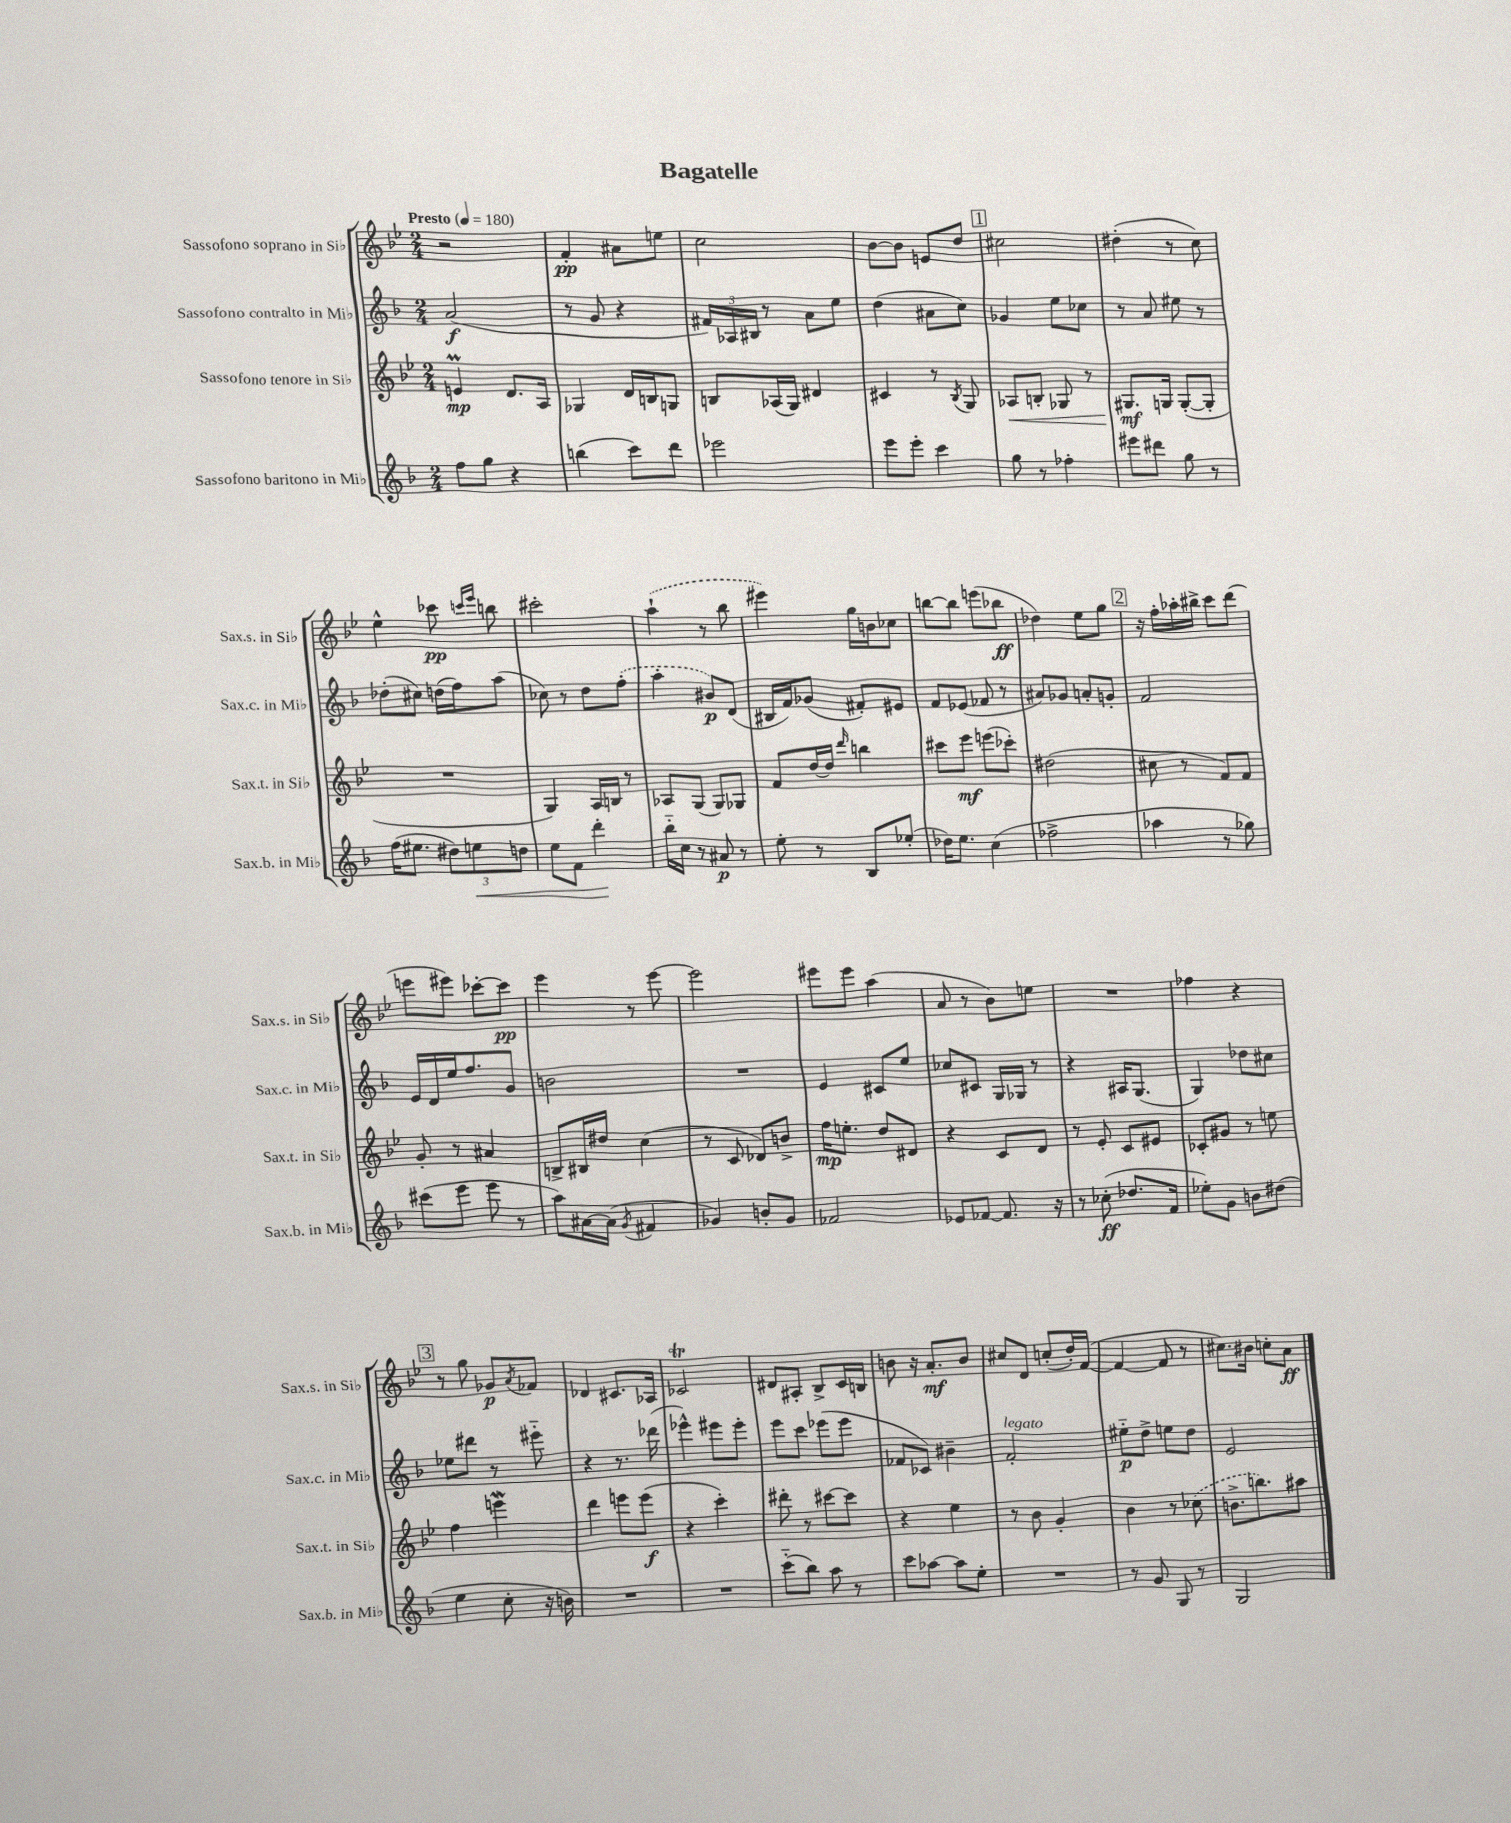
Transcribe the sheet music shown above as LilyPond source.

\header { title = "Bagatelle" }
<<
\new StaffGroup <<
\new Staff = "s0" \with { instrumentName = "Sassofono soprano in Sib" shortInstrumentName = "Sax.s. in Sib" } {
    \clef treble \key bes \major \numericTimeSignature \time 2/4 \tempo "Presto" 4 = 180
    r2 |
    f'4-.\pp ais'8 e''8 |
    c''2 |
    bes'8~ bes'8 e'8 d''8 |
    \mark \markup { \box "1" } cis''2 |
    dis''4-.( r8 c''8) |
    ees''4-^ ces'''8\pp \grace { c'''16 ees'''16 } b''8 |
    cis'''2-. |
    \once \slurDashed a''4-!( r8 bes''8 |
    eis'''4) g''16 b'16 ces''8 |
    b''8~ b''8 e'''8( bes''8\ff |
    des''4) ees''8 g''8 |
    \mark \markup { \box "2" } r16 f''16-. aes''16-. bis''16-> c'''8 d'''8( |
    e'''8 eis'''8) ces'''8~-. ces'''8\pp |
    ees'''4 r8 ees'''8~ |
    ees'''2 |
    eis'''8 eis'''8 a''4( |
    a'8 r8 bes'8) e''8 |
    R2 |
    fes''4 r4 |
    \mark \markup { \box "3" } r8 g''8 ges'8\p \acciaccatura { a'8 } fes'8 |
    des'4 cis'8. aes16 |
    ces'2\trill |
    dis'8 ais8-. bes8-> c'16 b16 |
    b'8 r16 a'8.-.\mf b'8 |
    cis''8 d'8 c''8-.( d''16-.) f'16~( |
    f'4~ f'8 r8 |
    cis''8.) bis'16 c''8-. a'8\ff \bar "|." |
}
\new Staff = "s1" \with { instrumentName = "Sassofono contralto in Mib" shortInstrumentName = "Sax.c. in Mib" } {
    \clef treble \key f \major \numericTimeSignature \time 2/4
    a'2\f( |
    r8 g'8 r4 |
    \tuplet 3/2 { fis'16) aes16 bis16 } r8 a'8 e''8 |
    d''4( ais'8 c''8) |
    \mark \markup { \box "1" } ges'4 e''8 ces''8 |
    r8 a'8 eis''8 r8 |
    des''8-.( cis''8) d''16( f''16) a''8( |
    ces''8) r8 d''8 \once \slurDashed f''8-.( |
    a''4-. bis'8\p) d'8( |
    bis16 f'16) ges'8( fis'8-.) eis'8 |
    f'8 ees'8( fes'8 r8 |
    ais'8) ges'8 a'8-. g'8-. |
    \mark \markup { \box "2" } f'2 |
    e'16 d'16 e''16 f''8. g'8 |
    b'2 |
    R2 |
    e'4 cis'8 e''8 |
    ces''8 cis'8 g16 ges16 r8 |
    r4 ais16 g8.( |
    g4) des''8 cis''8 |
    \mark \markup { \box "3" } ees''8 dis'''8 r8 eis'''8-_ |
    r4 r8. des'''16( |
    ees'''4-^) eis'''8 eis'''8-. |
    e'''8 c'''8 ees'''8( ees'''8 |
    fes'8 ces'8) bis'4-- |
    f'2-.^\markup { \italic "legato" } |
    eis''8-_\p d''8-> e''8 d''8 |
    e'2 \bar "|." |
}
\new Staff = "s2" \with { instrumentName = "Sassofono tenore in Sib" shortInstrumentName = "Sax.t. in Sib" } {
    \clef treble \key bes \major \numericTimeSignature \time 2/4
    e'4\prall\mp d'8. a16 |
    ges4 d'16 b16 g8 |
    b8 aes16( g16) dis'4 |
    cis'4 r8 \acciaccatura { bes8 } g8 |
    \mark \markup { \box "1" } aes8\< b8-. ges8 r8 |
    gis8.\mf\! g16 g8~-.( g8-. |
    R2 |
    g4) a16 b16 r8 |
    aes8 g8( g8) ges8 |
    f'8 d''16~ d''16 \grace { d'''16 } b''4 |
    cis'''8 ees'''8\mf e'''8( ces'''8-.) |
    dis''2( |
    \mark \markup { \box "2" } cis''8 r8 f'8) f'8 |
    g'8-. r8 ais'4 |
    b8-> bis16 dis''16 c''4( |
    r8 c'8 des'8) b'8-> |
    f''16\mp e''8.-. d''8 dis'8 |
    r4 c'8 d'8 |
    r8 ees'8-. c'8 eis'8 |
    ces'8-. gis'8 r8 e''8 |
    \mark \markup { \box "3" } f''4 e'''4\mordent |
    d'''4 e'''8 e'''8\f( |
    r4 c'''4-.) |
    dis'''8-. r8 cis'''8~ cis'''8 |
    r4 ees''4 |
    r8 bes'8 g'4-. |
    bes'4 r8 \once \slurDashed ces''8( |
    b'8.-> b''8.) ais''8 \bar "|." |
}
\new Staff = "s3" \with { instrumentName = "Sassofono baritono in Mib" shortInstrumentName = "Sax.b. in Mib" } {
    \clef treble \key f \major \numericTimeSignature \time 2/4
    f''8 g''8 r4 |
    b''4( c'''8) d'''8 |
    ees'''2 |
    e'''8 e'''8-. c'''4 |
    \mark \markup { \box "1" } g''8 r8 fes''4-. |
    eis'''8 dis'''8 g''8 r8 |
    f''16( eis''8. \tuplet 3/2 { dis''8) e''8\< d''8 } |
    e''8 f'8 d'''4-.\! |
    bes''16-_ c''16 r8 ais'8\p r8 |
    e''8-. r8 bes8 ees''8-.( |
    des''16) e''8. c''4( |
    fes''2-> |
    \mark \markup { \box "2" } aes''4 r8 ges''8) |
    cis'''8( e'''8 e'''8 r8 |
    a''8) ais'16~ ais'16( \acciaccatura { g'8 } fis'4 |
    ges'4) b'8-. ges'8 |
    fes'2 |
    ees'8 fes'8~ fes'8. r16 |
    r8 ces''8-.\ff( des''8. f'16 |
    ees''8-.) g'8 b'8 dis''8( |
    \mark \markup { \box "3" } e''4 c''8-. r16 b'16) |
    R2 |
    R2 |
    c'''8-_( bes''8) a''8 r8 |
    c'''8 aes''8~ aes''8 e''8-. |
    R2 |
    r8 g'8 g8 r8 |
    g2 \bar "|." |
}
>>
>>
\layout { \context { \Score \remove "Bar_number_engraver" } }
